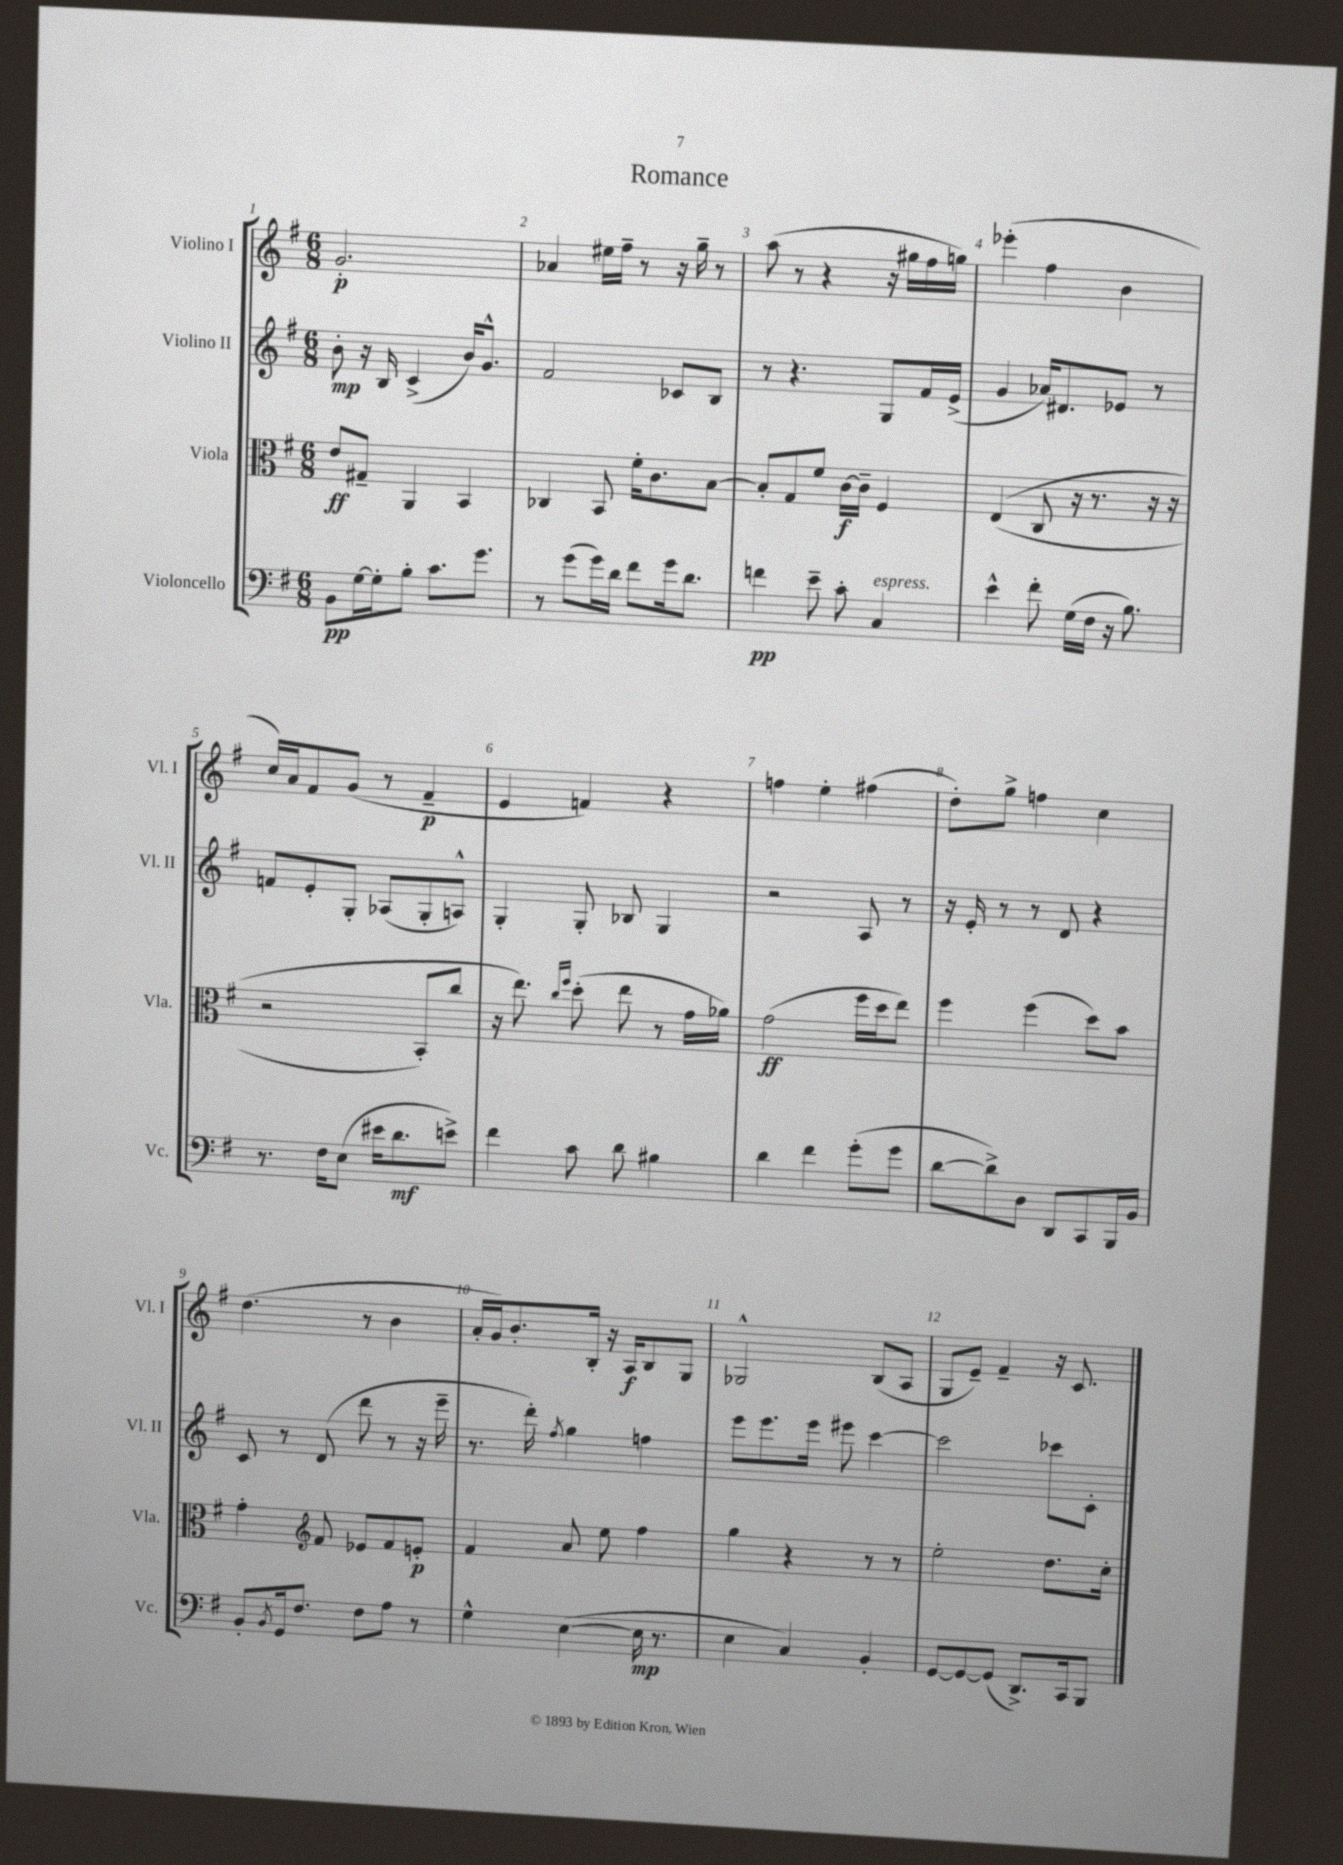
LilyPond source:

\header { title = "Romance" }
<<
\new StaffGroup <<
\new Staff = "s0" \with { instrumentName = "Violino I" shortInstrumentName = "Vl. I" } {
    \clef treble \key g \major \numericTimeSignature \time 6/8
    g'2.-.\p |
    aes'4 eis''16 fis''16-- r8 r16 g''16-- r8 |
    a''8( r8 r4 r16 gis''16 fis''16 g''16) |
    ees'''4-.( fis''4 b'4 |
    c''16) a'16 fis'8 g'8( r8 fis'4--\p |
    e'4 f'4) r4 |
    f''4 e''4-. fis''4( |
    d''8-.) g''8-> f''4 c''4 |
    d''4.( r8 b'4 |
    a'16-. g'16) b'8.-. b16-. r16 a16\f b8 g8 |
    ges2-^ b8( a8 |
    g8 e'8--) fis'4-- r16 c'8. \bar "|." |
}
\new Staff = "s1" \with { instrumentName = "Violino II" shortInstrumentName = "Vl. II" } {
    \clef treble \key g \major \numericTimeSignature \time 6/8
    b'8-.\mp r16 b16 c'4->( b'16) g'8.-^ |
    fis'2 ces'8 b8 |
    r8 r4. g8 fis'16 e'16->( |
    g'4 aes'16) dis'8. ees'8 r8 |
    f'8 e'8-. g8-. aes8( g8-. a8-^) |
    g4-. g8-. bes8 g4 |
    r2 a8 r8 |
    r16 e'16-. r8 r8 d'8 r4 |
    c'8 r8 d'8( d'''8 r8 r16 e'''16-- |
    r8. d'''16-.) \acciaccatura { fis''8 } g''4 f''4 |
    e'''8 e'''8. e'''16 eis'''8 c'''4~ |
    c'''2 ces'''8 c'8-. \bar "|." |
}
\new Staff = "s2" \with { instrumentName = "Viola" shortInstrumentName = "Vla." } {
    \clef alto \key g \major \numericTimeSignature \time 6/8
    e'8\ff gis8-- a,4 b,4 |
    ces4 b,8 fis'16-. c'8. b8~ |
    b8-. g8 fis'8 c'16~\f c'16-- fis4 |
    e4(\( c8 r16 r8. r16 r16 |
    r2 b,8-.) c''8 |
    r16 e''8.\) \grace { c''16 fis''16 } d''8-.( e''8 r8 g'16 aes'16) |
    g'2\ff( fis''16 d''16 e''8) |
    fis''4 fis''4( d''8) b'8 |
    g'4-. \clef treble fis'8 ees'8 fis'8 e'8-.\p |
    fis'4 a'8 e''8 fis''4 |
    g''4 r4 r8 r8 |
    e''2-. d''8. c''16-. \bar "|." |
}
\new Staff = "s3" \with { instrumentName = "Violoncello" shortInstrumentName = "Vc." } {
    \clef bass \key g \major \numericTimeSignature \time 6/8
    b,8\pp g16~ g16-. b8-. c'8. g'8. |
    r8 g'8( g'16) d'16 fis'8 g'16 d'8. |
    f'4\pp e'8-- c'8-. c4^\markup { \italic "espress." } |
    e'4-^ fis'8-. g16( fis16 r16 b8.) |
    r8. fis16 e8( eis'16 d'8.\mf e'8->) |
    fis'4 c'8 d'8 bis4 |
    d'4 fis'4 g'8-.( g'8 |
    d'8~ d'8->) d8 d,8 c,8 b,,16 b,16 |
    b,8-. \acciaccatura { b,8 } g,16 fis8. fis8 a8 r8 |
    g4-^ e4~( e16\mp r8. |
    e4 c4) b,4-. |
    g,8~ g,8~ g,8( d,8.->) c,16 b,,8 \bar "|." |
}
>>
>>
\layout { \context { \Score \override BarNumber.break-visibility = ##(#f #t #t) barNumberVisibility = #all-bar-numbers-visible } }
